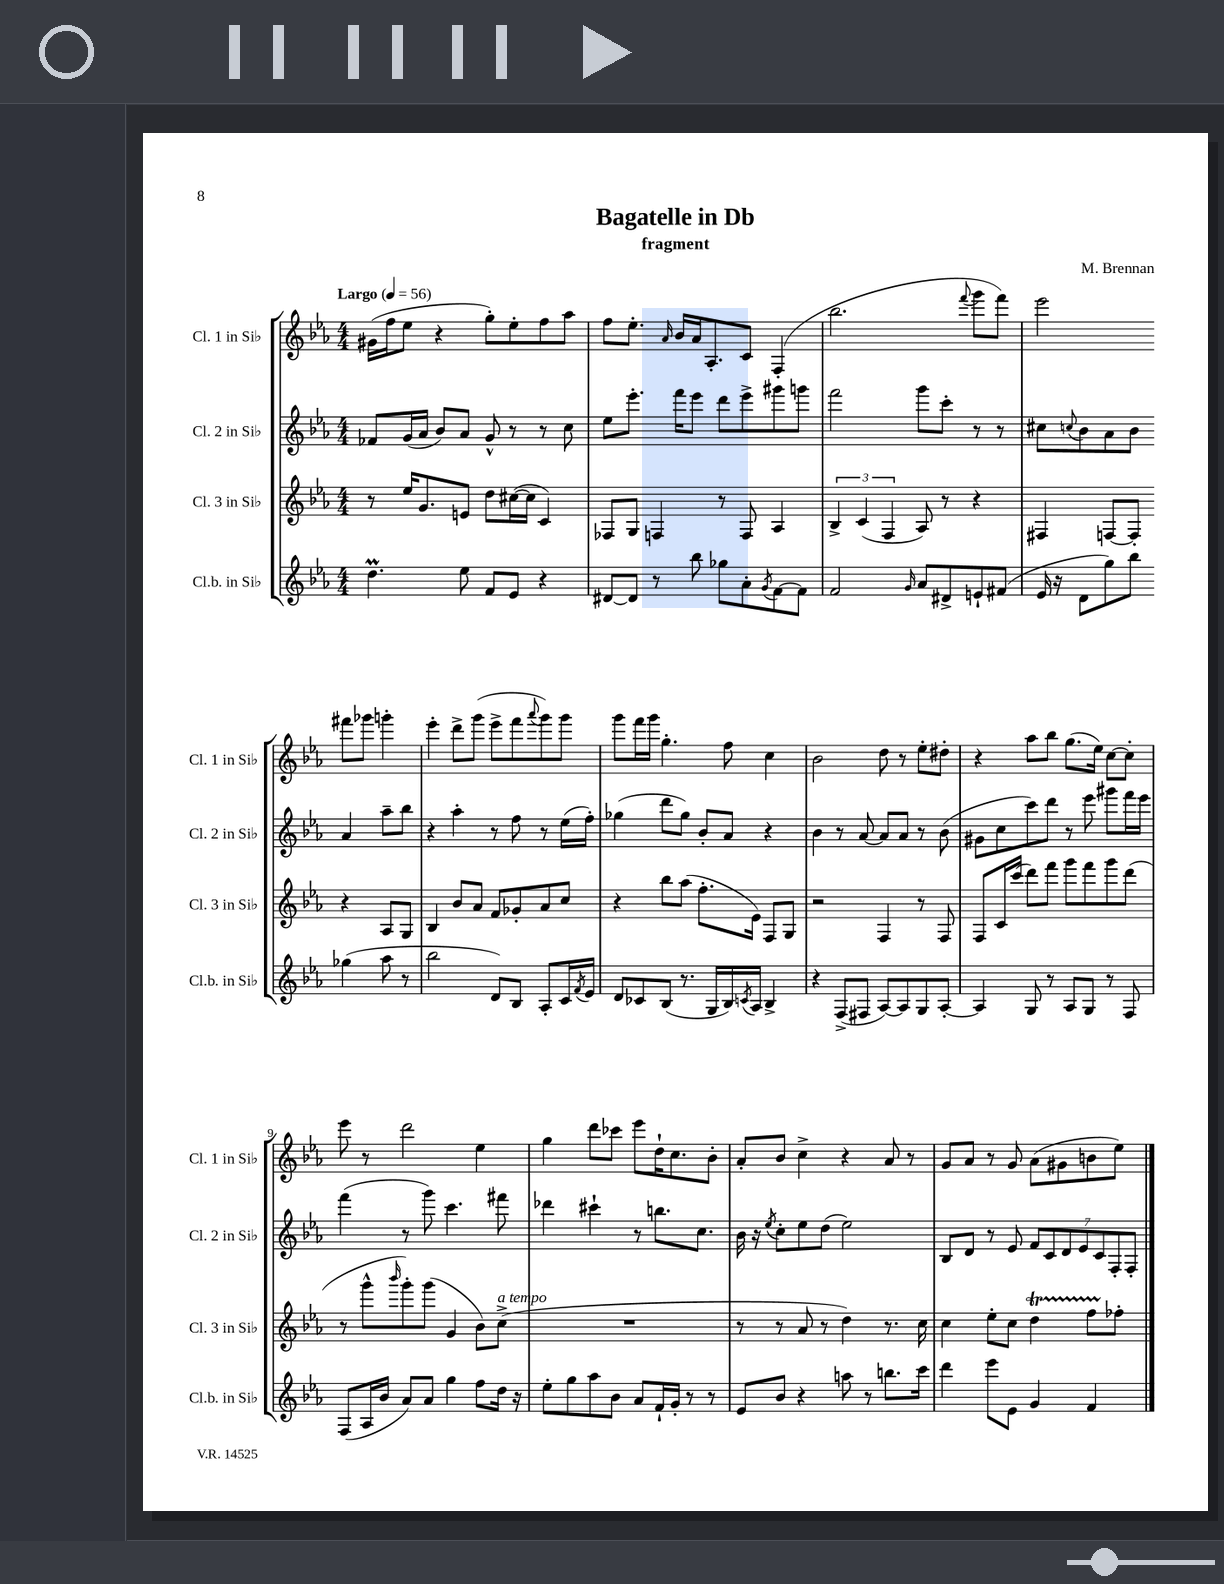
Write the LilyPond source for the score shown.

\header { title = "Bagatelle in Db" composer = "M. Brennan" subtitle = "fragment" }
<<
\new StaffGroup <<
\new Staff = "s0" \with { instrumentName = "Cl. 1 in Sib" shortInstrumentName = "Cl. 1 in Sib" } {
    \clef treble \key ees \major \numericTimeSignature \time 4/4 \tempo "Largo" 4 = 56
    gis'16( f''16 ees''8 r4 g''8-.) ees''8-. f''8 aes''8 |
    f''8 ees''8.-. \grace { aes'16 } bes'16 aes'16 aes8.-. c'8 f4-.( |
    bes''2. \appoggiatura { f'''8 } g'''8 f'''8) |
    ees'''2 fis'''8 ges'''8 g'''4-. |
    ees'''4-. d'''8-> g'''8( ees'''8-> f'''8 \appoggiatura { aes'''8 } g'''8) g'''8 |
    g'''8 f'''16 g'''16 g''4.-. f''8 c''4 |
    bes'2 d''8 r8 ees''8-. dis''8-. |
    r4 aes''8 bes''8 g''8.( ees''16) c''8~ c''8-. |
    ees'''8 r8 d'''2 ees''4 |
    g''4 d'''8 ces'''8 ees'''8 d''16-! c''8. bes'8-. |
    aes'8-. bes'8 c''4-> r4 aes'8 r8 |
    g'8 aes'8 r8 g'8 aes'8( gis'8 b'8 ees''8) \bar "|." |
}
\new Staff = "s1" \with { instrumentName = "Cl. 2 in Sib" shortInstrumentName = "Cl. 2 in Sib" } {
    \clef treble \key ees \major \numericTimeSignature \time 4/4
    fes'8 g'16( aes'16 bes'8) aes'8 g'8-^ r8 r8 c''8 |
    ees''8 ees'''8.-. f'''16 ees'''8 d'''8 ees'''8-> gis'''8 g'''8 |
    f'''2 g'''8 c'''8-. r8 r8 |
    cis''8 \appoggiatura { c''8 } bes'8 aes'8 bes'8 aes'4 aes''8-- bes''8 |
    r4 aes''4-. r8 f''8 r8 ees''16( f''16-.) |
    ges''4( d'''8 ges''8) bes'8-. aes'8 r4 |
    bes'4 r8 aes'8~ aes'8 aes'8 r8 bes'8( |
    gis'8 c''8 c'''8) d'''8 r8 ees'''8 gis'''8 f'''16 ees'''16 |
    f'''4( r8 g'''8) c'''4. fis'''8 |
    des'''4 cis'''4-! r8 b''8. c''8. |
    bes'16 r16 \acciaccatura { ees''8 } c''8-. ees''8 d''8( ees''2) |
    bes8 d'8 r8 ees'8 \tuplet 7/4 { f'8 c'8 d'8 ees'8 c'8 f8-. f8-. } \bar "|." |
}
\new Staff = "s2" \with { instrumentName = "Cl. 3 in Sib" shortInstrumentName = "Cl. 3 in Sib" } {
    \clef treble \key ees \major \numericTimeSignature \time 4/4
    r8 ees''16 g'8. e'8 d''8 cis''16~( cis''16 c'4) |
    fes8 g8 f4 r8 f8 aes4 |
    \tuplet 3/2 { bes4-> c'4( f4 } aes8) r8 r4 |
    fis4 f8~ f8-. r4 aes8 g8 |
    bes4 bes'8 aes'8 f'8 ges'8-. aes'8 c''8 |
    r4 bes''8 aes''8( f''8.-. ees'16) f8 g8 |
    r2 f4 r8 f8 |
    f8 c'16 c'''16( d'''8) f'''8 g'''8 f'''8 g'''8 d'''8( |
    r8 g'''8-^ \grace { bes'''16 } g'''8-.) g'''8( g'4 bes'8) c''8->^\markup { \italic "a tempo" }( |
    R1 |
    r8 r8 aes'8 r8 d''4) r8. c''16 |
    c''4 ees''8-. c''8 d''4\startTrillSpan f''8 fes''8-.\stopTrillSpan \bar "|." |
}
\new Staff = "s3" \with { instrumentName = "Cl.b. in Sib" shortInstrumentName = "Cl.b. in Sib" } {
    \clef treble \key ees \major \numericTimeSignature \time 4/4
    d''4.\prall ees''8 f'8 ees'8 r4 |
    dis'8~ dis'8 r8 bes''8 ges''8 aes'8-. \acciaccatura { g'8 } f'8~ f'8 |
    f'2 \grace { g'16 } aes'8 dis'8-> e'8-! fis'8( |
    ees'16 r16 d'8 g''8) bes''8 ges''4( aes''8 r8 |
    bes''2 d'8) bes8 aes8-. c'16 \acciaccatura { f'8 } ees'16 |
    d'8 ces'8 bes8( r8. g16 bes16) \acciaccatura { c'8 } aes16 bes4-> |
    r4 f8->( fis8 aes8~) aes8 g8 aes8~-. |
    aes4 g8 r8 aes8 g8 r8 f8 |
    f8( aes16 bes'16 aes'8) aes'8 g''4 f''8 d''16 r16 |
    ees''8-. g''8 aes''8 bes'8 aes'8 f'16-! g'16-. r8 r8 |
    ees'8 bes'8 r4 a''8 r8 b''8. c'''16 |
    d'''4 ees'''8 ees'8 g'4 f'4 \bar "|." |
}
>>
>>
